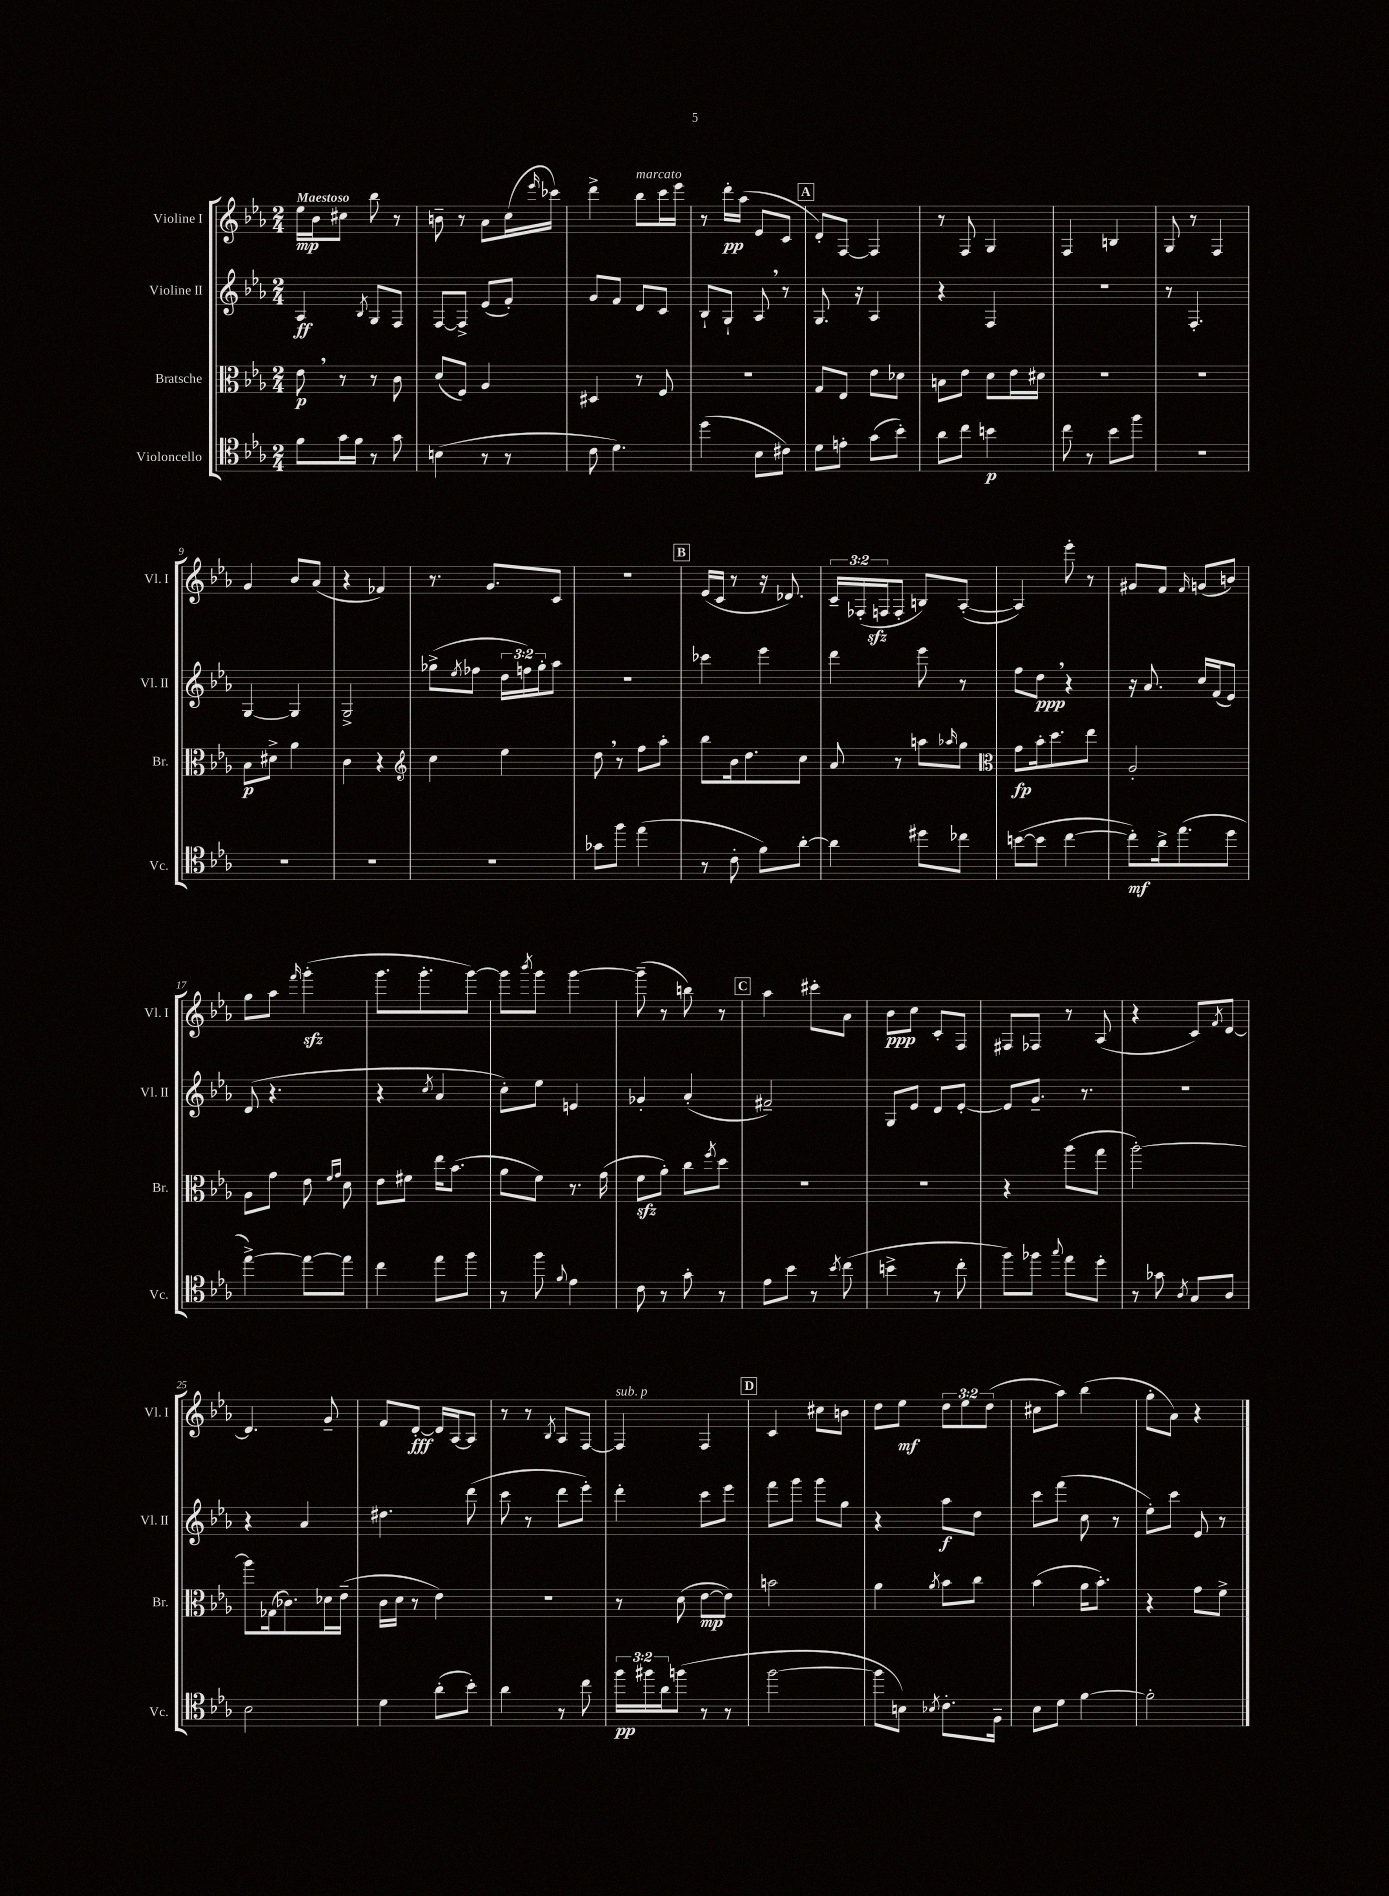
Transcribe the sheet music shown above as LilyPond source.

<<
\new StaffGroup <<
\new Staff = "s0" \with { instrumentName = "Violine I" shortInstrumentName = "Vl. I" } {
    \clef treble \key ees \major \numericTimeSignature \time 2/4 \override Staff.TupletNumber.text = #tuplet-number::calc-fraction-text \tempo "Maestoso"
    ees''16\mp bes'16 cis''8 bes''8 r8 |
    b'8-- r8 aes'8 c''16( \grace { ees'''16 } ces'''16) |
    d'''4-> bes''8^\markup { \italic "marcato" } c'''16 ees'''16 |
    r8 d'''16-.\pp aes''16( ees'8 c'8 |
    \mark \markup { \box "A" } d'8-.) f8~ f4 |
    r8 f8 g4 |
    f4 b4 |
    g8 r8 f4 |
    g'4 bes'8 aes'8( |
    r4 fes'4) |
    r8. g'8. c'8 |
    r2 |
    \mark \markup { \box "B" } ees'16( c'16 r8 r16 des'8.) |
    \tuplet 3/2 { c'16-- fes16-.( f16\sfz } f8-. b8) aes8~-.( |
    aes4) ees'''8-. r8 |
    gis'8 f'8 \grace { f'16 } g'8( b'8) |
    g''8 aes''8 \grace { f'''16 } g'''4-.\sfz( |
    g'''8. g'''8.-. g'''8~) |
    g'''8 \acciaccatura { bes'''8 } g'''8 g'''4~ |
    g'''8--( r8 b''8) r8 |
    \mark \markup { \box "C" } aes''4 cis'''8-. aes'8 |
    bes'8\ppp c''8 c'8-. f8 |
    fis8 fes8 r8 aes8( |
    r4 c'8) \acciaccatura { f'8 } d'8~ |
    d'4. g'8-- |
    f'8 d'8~-.\fff d'16 aes16~ aes8 |
    r8 r8 \acciaccatura { bes8 } aes8 f8~ |
    f4^\markup { \italic "sub. p" } f4 |
    \mark \markup { \box "D" } c'4 cis''8 b'8 |
    d''8 ees''8\mf \tuplet 3/2 { d''8 ees''8 d''8( } |
    cis''8 aes''8) bes''4( |
    g''8-. aes'8) r4 \bar "|." |
}
\new Staff = "s1" \with { instrumentName = "Violine II" shortInstrumentName = "Vl. II" } {
    \clef treble \key ees \major \numericTimeSignature \time 2/4 \override Staff.TupletNumber.text = #tuplet-number::calc-fraction-text
    aes4\ff \acciaccatura { bes8 } g8 f8 |
    f8~ f8-> ees'8( f'8-.) |
    g'8 f'8 d'8 c'8 |
    bes8-! g8-! aes8 \breathe r8 |
    \mark \markup { \box "A" } g8. r16 aes4 |
    r4 f4 |
    R2 |
    r8 f4.-. |
    g4~ g4 |
    g2-> |
    ges''8->( \acciaccatura { ees''8 } fes''8 \tuplet 3/2 { d''16 f''16) ges''16-. } aes''8 |
    R2 |
    \mark \markup { \box "B" } ces'''4 ees'''4 |
    d'''4 ees'''8 r8 |
    f''8 d''8\ppp \breathe r4 |
    r16 aes'8. c''16 f'16( ees'8) |
    d'8( r4. |
    r4 \acciaccatura { c''8 } aes'4 |
    c''8-.) ees''8 e'4 |
    ges'4-. aes'4-.( |
    \mark \markup { \box "C" } fis'2--) |
    g8 ees'8 d'8 ees'8~-. |
    ees'8 g'8.-- r8. |
    R2 |
    r4 aes'4 |
    dis''4. d'''8( |
    c'''8 r8 d'''8 ees'''8-.) |
    d'''4-. c'''8 ees'''8 |
    \mark \markup { \box "D" } f'''8 g'''8 g'''8 g''8 |
    r4 aes''8\f d''8 |
    c'''8 f'''8( c''8 r8 |
    ees''8-.) c'''8 ees'8 r8 \bar "|." |
}
\new Staff = "s2" \with { instrumentName = "Bratsche" shortInstrumentName = "Br." } {
    \clef alto \key ees \major \numericTimeSignature \time 2/4
    ees'8\p \breathe r8 r8 c'8 |
    d'8( f8) aes4 |
    dis4 r8 f8 |
    R2 |
    \mark \markup { \box "A" } g8 ees8 ees'8 des'8 |
    b8 ees'8 d'8 ees'16 dis'16 |
    R2 |
    r2 |
    bes8\p dis'8-> aes'4 |
    c'4 r4 |
    \clef treble c''4 ees''4 |
    d''8 \breathe r8 f''8 aes''8-. |
    \mark \markup { \box "B" } bes''8 bes'16 d''8. c''8 |
    aes'8 r8 a''8 \grace { aes''16 } g''8 |
    \clef alto g'8\fp bes'16-. d''8. ees''8 |
    aes2-. |
    aes8 g'8 ees'8 \grace { f'16 g'16 } d'8 |
    ees'8 fis'8 ees''16 bes'8.( |
    aes'8 f'8) r8. g'16( |
    f'8\sfz aes'8-.) c''8 \acciaccatura { f''8 } d''8 |
    \mark \markup { \box "C" } r2 |
    R2 |
    r4 aes''8( g''8 |
    aes''2~-.) |
    aes''8 ges16( ces'8.) des'16 ees'16--( |
    c'16 d'16 r8 ees'4) |
    r2 |
    r8 d'8( ees'8~\mp ees'8) |
    \mark \markup { \box "D" } b'2 |
    aes'4 \acciaccatura { aes'8 } bes'8 c''8 |
    bes'4( aes'16 bes'8.-.) |
    r4 g'8 f'8-> \bar "|." |
}
\new Staff = "s3" \with { instrumentName = "Violoncello" shortInstrumentName = "Vc." } {
    \clef tenor \key ees \major \numericTimeSignature \time 2/4 \override Staff.TupletNumber.text = #tuplet-number::calc-fraction-text
    f'8 g'16 f'16 r8 g'8 |
    b4( r8 r8 |
    c'8 d'4.) |
    d''4( bes8 cis'8) |
    \mark \markup { \box "A" } d'8 e'8-. g'8( bes'8-.) |
    aes'8 c''8 b'4\p |
    c''8 r8 bes'8 f''8 |
    R2 |
    R2 |
    R2 |
    R2 |
    ges'8 f''8 ees''4( |
    \mark \markup { \box "B" } r8 c'8-. f'8) aes'8~-. |
    aes'4 dis''8 ces''8 |
    b'8~( b'8 c''4~ |
    c''8-.\mf) aes'16-> ees''8.( d''8 |
    ees''4~->) ees''8~ ees''8 |
    c''4 ees''8 f''8 |
    r8 f''8 \appoggiatura { f'8 } ees'4 |
    c'8 r8 g'8-. r8 |
    \mark \markup { \box "C" } ees'8 bes'8 r8 \acciaccatura { bes'8 } c''8( |
    b'4-> r8 c''8-. |
    f''8) fes''8 \appoggiatura { g''8 } ees''8 d''8-. |
    r8 ges'8 \acciaccatura { aes8 } g8 aes8 |
    bes2 |
    d'4 aes'8-.( bes'8-.) |
    aes'4 r8 c''8 |
    \tuplet 3/2 { f''16\pp fis''16 aes'16 } f''8( r8 r8 |
    \mark \markup { \box "D" } f''2~ |
    f''8 b8) \acciaccatura { bes8 } c'8.-. f16-- |
    bes8 d'8 f'4~ |
    f'2-. \bar "|." |
}
>>
>>
